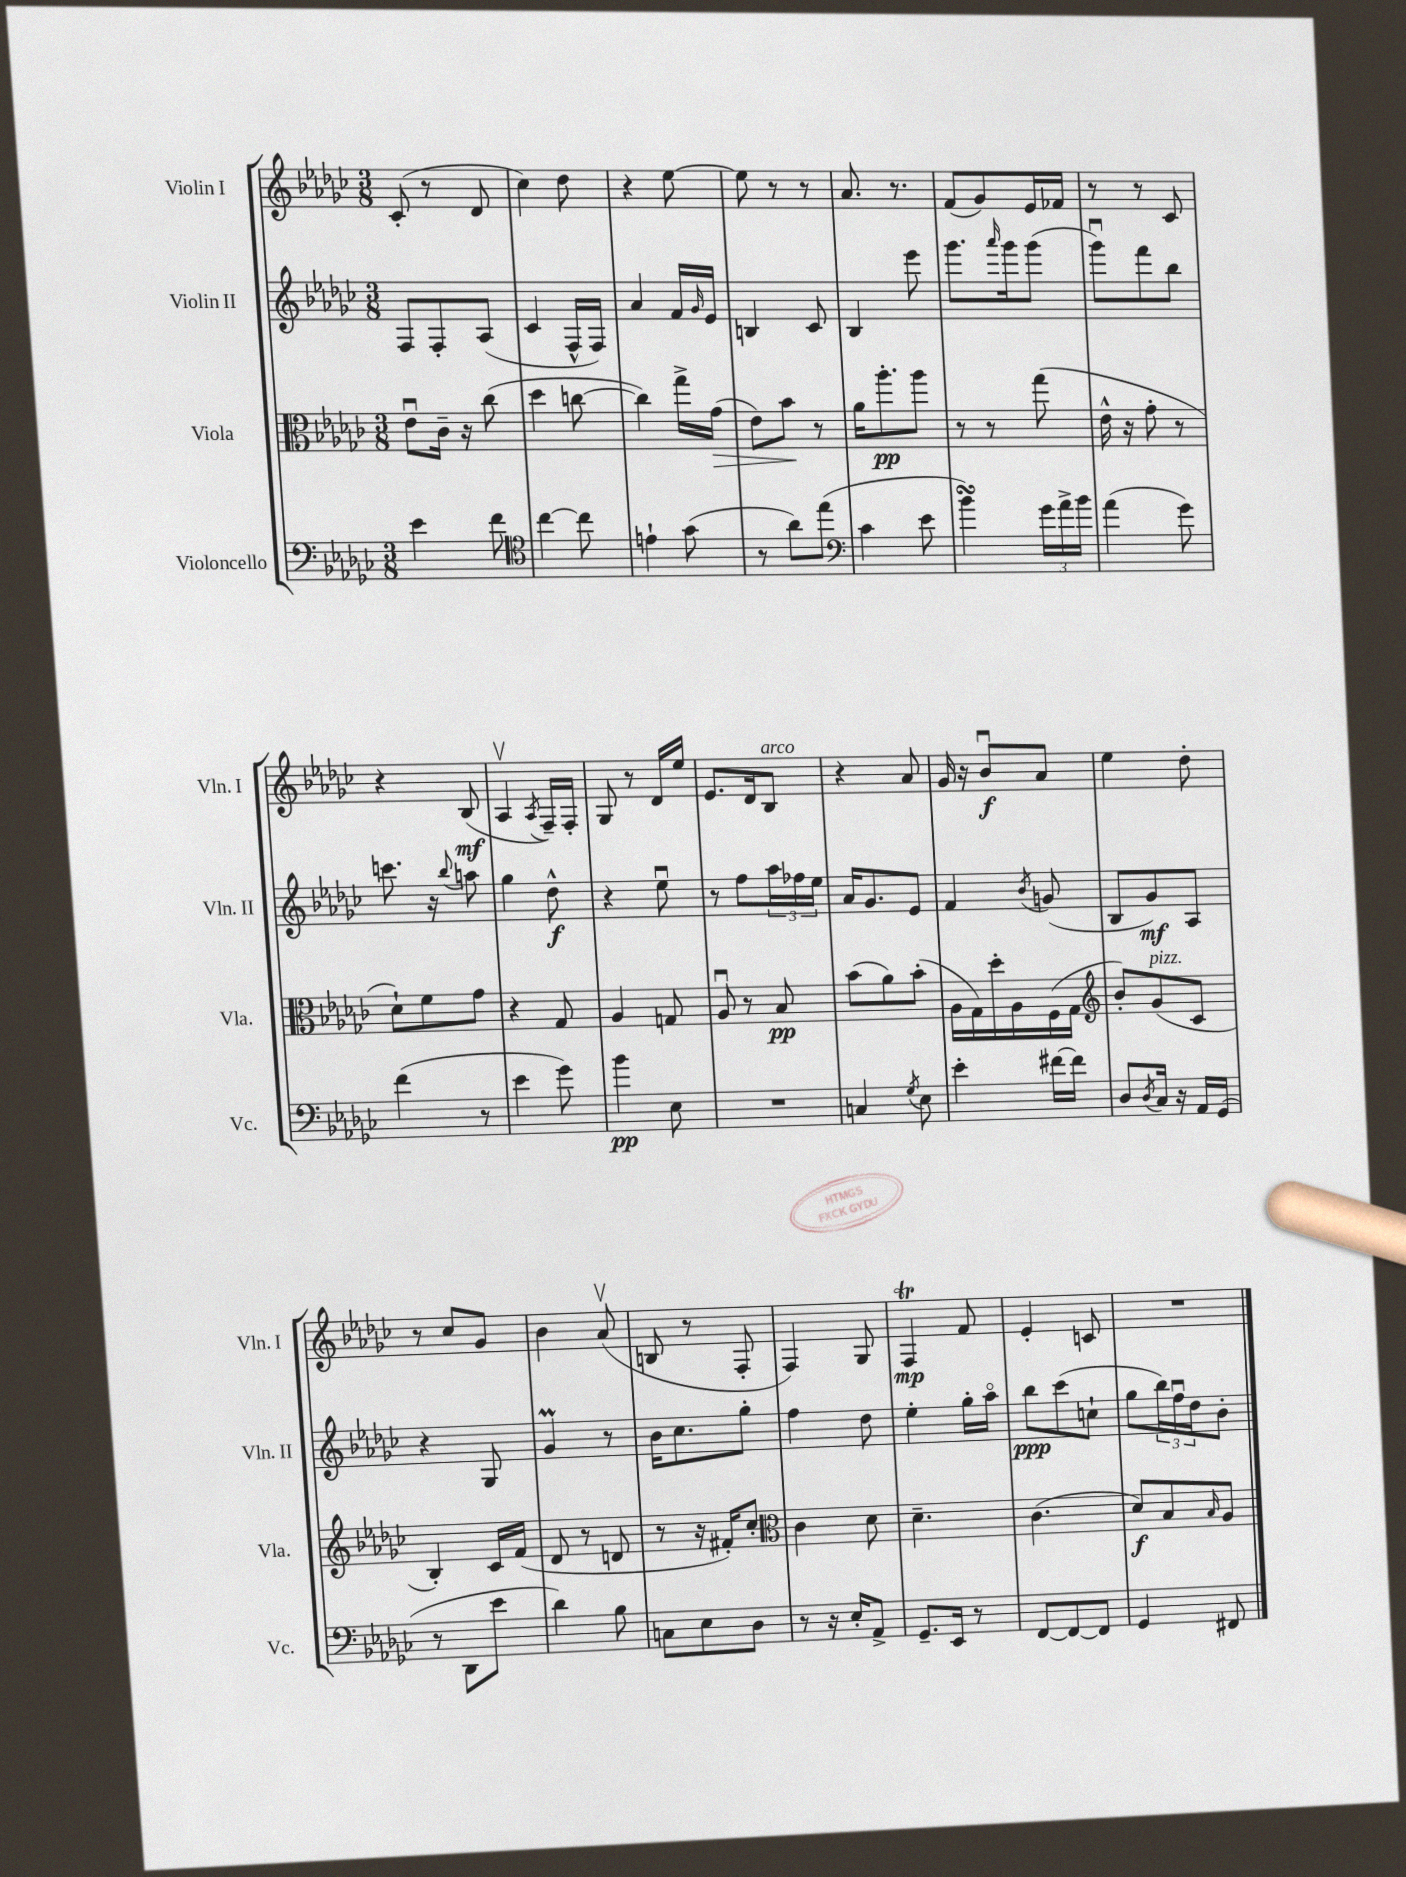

**kern	**dynam	**kern	**dynam	**kern	**dynam	**kern	**dynam
*part4	*part4	*part3	*part3	*part2	*part2	*part1	*part1
*staff4	*staff4	*staff3	*staff3	*staff2	*staff2	*staff1	*staff1
*I"Violoncello	*	*I"Viola	*	*I"Violin II	*	*I"Violin I	*
*I'Vc.	*	*I'Vla.	*	*I'Vln. II	*	*I'Vln. I	*
*clefF4	*	*clefC3	*	*clefG2	*	*clefG2	*
*k[b-e-a-d-g-c-]	*	*k[b-e-a-d-g-c-]	*	*k[b-e-a-d-g-c-]	*	*k[b-e-a-d-g-c-]	*
*M3/8	*	*M3/8	*	*M3/8	*	*M3/8	*
=108	=108	=108	=108	=108	=108	=108	=108
4e-\	.	8e-u\L	.	8F/L	.	(8c-'/	.
.	.	16c-~\Jk	.	8F'/	.	8r	.
.	.	16r	.	.	.	.	.
8f\	.	(8cc-\	.	(8A-/J	.	8d-/	.
=109	=109	=109	=109	=109	=109	=109	=109
*clefC4	*	*	*	*	*	*	*
[4cc-\	.	4dd-\	.	4c-/	.	4cc-\)	.
8cc-\]	.	[8ccn\	.	16F^^/LL	.	8dd-\	.
.	.	.	.	16F/JJ)	.	.	.
=110	=110	=110	=110	=110	=110	=110	=110
4en`\	.	4cc\])	.	4a-/	.	4r	.
(8g-\	.	16gg-^\LL	.	16f/LL	.	[8ee-\	.
.	.	.	.	16qqg-/	.	.	.
!	!	!	!LO:HP:b	!	!	!	!
.	.	(16g-\JJ	>	16e-/JJ	.	.	.
=111	=111	=111	=111	=111	=111	=111	=111
8r	.	8e-\L)	.	4Bn/	.	8ee-\]	.
8a-\L)	.	8b-\J	.	.	.	8r	.
(8ee-\J	.	8r	]	8c-/	.	8r	.
=112	=112	=112	=112	=112	=112	=112	=112
*clefF4	*	*	*	*	*	*	*
4c-\	.	16a-\KL	.	4B-/	.	8.a-/	.
.	.	8.aa-'\	pp	.	.	.	.
.	.	.	.	.	.	8.r	.
8e-\	.	8aa-\J	.	8eee-\	.	.	.
=113	=113	=113	=113	=113	=113	=113	=113
4b-sSsS\)	.	8r	.	8.ggg-\L	.	(8f/L	.
.	.	8r	.	.	.	8g-/)	.
.	.	.	.	16qqaaa-/	.	.	.
.	.	.	.	16ggg-\k	.	.	.
24g-\LL	.	(8gg-\	.	(8ggg-\J	.	16e-/L	.
24a-^\	.	.	.	.	.	.	.
.	.	.	.	.	.	16f-X/JJ	.
24b-\JJ	.	.	.	.	.	.	.
=114	=114	=114	=114	=114	=114	=114	=114
(4a-\	.	16e-^^\	.	8ggg-u\L)	.	8r	.
.	.	16r	.	.	.	.	.
.	.	8g-'\	.	8fff\	.	8r	.
8g-\)	.	8r	.	8bb-\J	.	8c-/	.
!!LO:LB:g=z
=115	=115	=115	=115	=115	=115	=115	=115
(4f\	.	8d-`\L)	.	8.cccn\	.	4r	.
.	.	8f\	.	.	.	.	.
.	.	.	.	16r	.	.	.
.	.	.	.	8qqbb-/	.	.	.
8r	.	8g-\J	.	8aan\	.	(8B-/	mf
=116	=116	=116	=116	=116	=116	=116	=116
4e-\	.	4r	.	4gg-\	.	4A-v/	.
.	.	.	.	.	.	8qA-/	.
8g-\)	.	8G-/	.	8dd-^^\	f	16F~/LL)	.
.	.	.	.	.	.	16F'/JJ	.
=117	=117	=117	=117	=117	=117	=117	=117
4b-\	pp	4A-/	.	4r	.	8G-/	.
.	.	.	.	.	.	8r	.
8E-\	.	8Gn/	.	8ee-u\	.	16d-/LL	.
.	.	.	.	.	.	16ee-/JJ	.
=118	=118	=118	=118	=118	=118	=118	=118
4.r	.	8A-u/	.	8r	.	8.e-/L	.
.	.	8r	.	8ff\L	.	.	.
.	.	.	.	.	.	16d-/k	.
!	!	!	!	!	!	!LO:TX:a:i:t=arco	!
.	.	8B-/	pp	24aa-\L	.	8B-/J	.
.	.	.	.	24ff-X\	.	.	.
.	.	.	.	24ee-\JJ	.	.	.
=119	=119	=119	=119	=119	=119	=119	=119
4Cn/	.	(8b-\L	.	16a-/KL	.	4r	.
.	.	.	.	8.g-/	.	.	.
.	.	8a-\)	.	.	.	.	.
8qG-/	.	.	.	.	.	.	.
8E-\	.	(8b-'\J	.	8e-/J	.	8a-/	.
=120	=120	=120	=120	=120	=120	=120	=120
4e-'\	.	16A-\LL	.	4f/	.	16g-/	.
.	.	16G-\)	.	.	.	16r	.
.	.	16dd-'\	.	.	.	8b-u/L	f
.	.	16A-\	.	.	.	.	.
.	.	.	.	8qb-/	.	.	.
[16f#X\LL	.	(16F\	.	(8gn/	.	8a-/J	.
16f#\JJ]	.	16G-\JJ	.	.	.	.	.
=121	=121	=121	=121	=121	=121	=121	=121
*	*	*clefG2	*	*	*	*	*
8D-/L	.	8b-'/L)	.	8B-/L	.	4ee-\	.
8qD-/	.	.	.	.	.	.	.
!	!	!LO:TX:a:i:t=pizz.	!	!	!	!	!
16C-/Jk	.	(8g-/	.	8g-/)	mf	.	.
16r	.	.	.	.	.	.	.
16AA-/LL	.	8c-/J	.	8A-/J	.	8dd-'\	.
(16GG-/JJ	.	.	.	.	.	.	.
!!LO:LB:g=z
=122	=122	=122	=122	=122	=122	=122	=122
8r	.	4B-'/)	.	4r	.	8r	.
8DD-\L	.	.	.	.	.	8cc-/L	.
8e-\J	.	16c-/LL	.	8G-/	.	8g-/J	.
.	.	(16f/JJ	.	.	.	.	.
=123	=123	=123	=123	=123	=123	=123	=123
4d-\)	.	8d-/	.	4g-M/	.	4b-\	.
.	.	8r	.	.	.	.	.
8B-\	.	8dn/	.	8r	.	(8a-v/	.
=124	=124	=124	=124	=124	=124	=124	=124
8Cn\L	.	8r	.	16b-\KL	.	8Bn/	.
.	.	.	.	8.cc-\	.	.	.
8E-\	.	16r	.	.	.	8r	.
.	.	16f#X'/KL)	.	.	.	.	.
8D-\J	.	8cc-'/J	.	8gg-'\J	.	8F'/	.
=125	=125	=125	=125	=125	=125	=125	=125
*	*	*clefC3	*	*	*	*	*
8r	.	4c-\	.	4ff\	.	4F/)	.
16r	.	.	.	.	.	.	.
16E-'/KL	.	.	.	.	.	.	.
8AA-^/J	.	8d-\	.	8dd-\	.	8G-/	.
=126	=126	=126	=126	=126	=126	=126	=126
8.GG-~/L	.	4.d-~\	.	4ee-'\	.	4Ft/	mp
16EE-/Jk	.	.	.	.	.	.	.
8r	.	.	.	16gg-'\LL	.	8f/	.
.	.	.	.	16aa-\JJ	.	.	.
=127	=127	=127	=127	=127	=127	=127	=127
[8FF/L	.	(4.c-\	.	8bb-\L	ppp	4e-'/	.
8FF/_	.	.	.	(8ccc-\	.	.	.
8FF/J]	.	.	.	8ccn`\J	.	8cn/	.
=128	=128	=128	=128	=128	=128	=128	=128
4GG-/	.	8d-/L)	f	8gg-\L	.	4.r	.
.	.	8B-/	.	24bb-\L)	.	.	.
.	.	.	.	24ffu\	.	.	.
.	.	.	.	24dd-\J	.	.	.
.	.	16qqB-/	.	.	.	.	.
8FF#X/	.	8A-/J	.	8b-'\J	.	.	.
==	==	==	==	==	==	==	==
*-	*-	*-	*-	*-	*-	*-	*-
